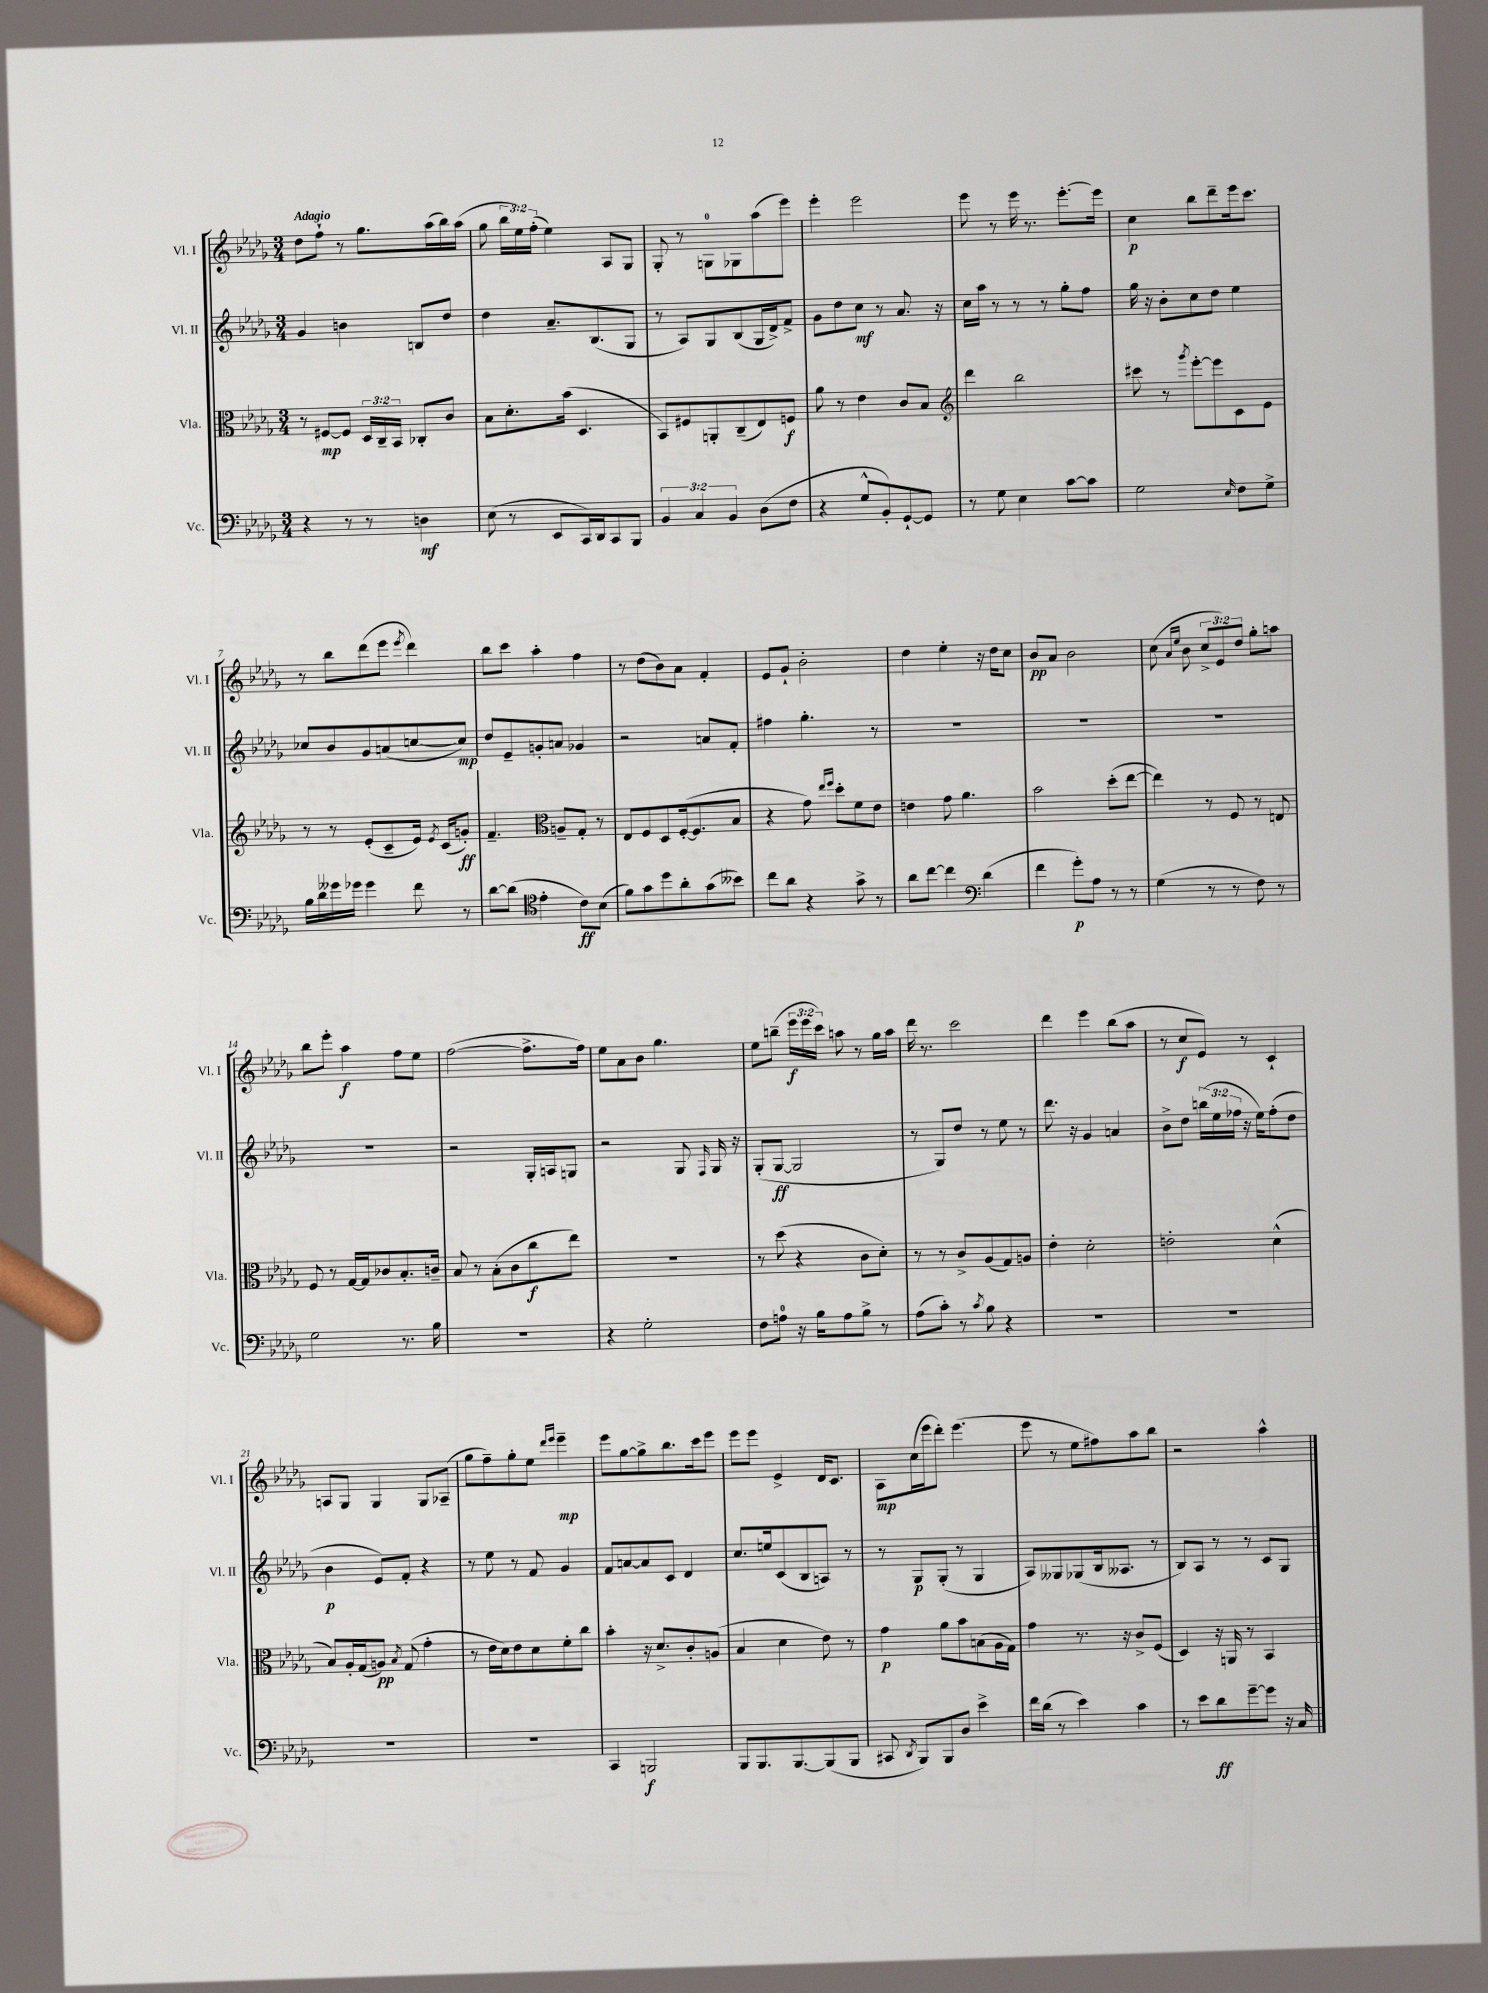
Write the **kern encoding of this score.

**kern	**kern	**kern	**kern
*staff4	*staff3	*staff2	*staff1
*clefF4	*clefC3	*clefG2	*clefG2
*k[b-e-a-d-g-]	*k[b-e-a-d-g-]	*k[b-e-a-d-g-]	*k[b-e-a-d-g-]
*M3/4	*M3/4	*M3/4	*M3/4
4r	8r	4g-	8dd-
.	[8F#	.	8ff`
8r	8F#]	4b	8r
8r	24D-	.	8.gg-
.	24C~	.	.
.	24BB-	.	.
4D	8C-'	8B	.
.	.	.	(16aa-
.	8c	8dd-	16bb-)
.	.	.	(16aa-
=	=	=	=
(8E-	8B-	4dd-	8gg-
8r	8.d-'	.	24bb-
.	.	.	24ee-)
.	.	.	(24ff'
8EE-	.	8.a-~	4ee-)
.	(16b-	.	.
16CC)	4.D-	.	.
16DD-	.	(8.B-	.
8CC	.	.	8A-
8BBB-	.	8G-	8G-
=	=	=	=
6BB-	8BB-)	8r	8G-'
.	8F#	8A-)	8r
6C	.	.	.
.	8AA'	8G-	8G
6BB-	.	.	.
.	(8C~	(8B-	8G-
(8D-	8E-)	16G-	(8aa-
.	.	16d-^)	.
8F	8F	8f^	8eee-)
=	=	=	=
4r	8a-	8g-	4eee-'
.	8r	8dd-	.
8G-^^	4e-	8cc	2eee-
8BB-')	.	8r	.
[8GG-`	8c	8.a-	.
8GG-]	8B-	.	.
.	.	16r	.
=	=	=	=
*	*clefG2	*	*
8r	4ddd-	16cc	8eee-
.	.	16aa-	.
8G-	.	8r	8r
4E-	2bb-	8r	16eee-
.	.	.	8.r
.	.	8r	.
[8c	.	8gg-'	[8.eee-'
8c]	.	8ff	.
.	.	.	16eee-]
=	=	=	=
2G-	8ccc#	16gg-	4cc
.	.	16r	.
.	8r	8b-'	.
.	8qggg-	.	.
.	[8eee-'	8cc	8bb-
.	8eee-]	8dd-	8ddd-~
16qqE-	.	.	.
8F	8c	4ee-	16eee-
.	.	.	8.ccc
8G-^	8e-	.	.
=	=	=	=
16B-	8r	8cc-	8r
16d-	.	.	.
16g--	8r	8b-	8bb-
16g-	.	.	.
4g-	(8e-'	8g-	(8ddd-
.	8c~	(8a	8eee-
.	.	.	8qeee-
8f	16e-)	[8cc	4ddd-)
.	8qe-	.	.
.	(16c	.	.
8r	8g')	8cc])	.
=	=	=	=
[8d-	4.f~	8dd-	8bb-
(8d-]	.	8e-~	8ccc
*clefC4	*	*	*
4e-'	.	8g'	4aa-'
*	*clefC3	*	*
.	8A~	8a	.
8c)	8G-'	4g-	4ff
(8B-	8r	.	.
=	=	=	=
8f)	8E-	2r	8r
8g-	8F	.	(8dd-
8dd-	8D-	.	8b-)
8a-'	([16F'	.	8a-
.	8.F]	.	.
(8g-	.	8a	4f'
8b--)	8B-	8f'	.
=	=	=	=
8cc	4r	4ff#	8e-
8a-	.	.	8g-`
4r	8g-)	4.gg-'	2b-'
.	16qqee-	.	.
.	16qqff	.	.
.	8dd-'	.	.
8g-^	8f	.	.
8r	8e-	8r	.
=	=	=	=
8a-	4e	2.r	4dd-
[8cc	.	.	.
4cc]	8g-	.	4ee-'
.	4.a-	.	.
*clefF4	*	*	*
(4d-	.	.	16r
.	.	.	16dd-
.	.	.	8cc
=	=	=	=
4f	2b-	2.r	8b-
.	.	.	8a-
8g-')	.	.	2b-
8A-	.	.	.
8r	(8dd-'	.	.
8r	[8ee-	.	.
=	=	=	=
(4G-	4ee-])	2.r	(8cc
.	.	.	16qqa-
.	.	.	16qqee-
.	.	.	8b-
8r	8r	.	12cc^
.	.	.	12e-)
8r	8F	.	.
.	.	.	12dd-
8F)	8r	.	8gg-'
8r	8E	.	8aa
=	=	=	=
2G-	8F	2.r	8bb-
.	8r	.	8eee-'
.	[16G-	.	4aa-
.	16G-]	.	.
.	8c-	.	.
8.r	8.B-'	.	8ff
.	.	.	8ee-
16B-	16c~	.	.
=	=	=	=
2.r	8B-	2r	([2ff
.	8r	.	.
.	(8B-'	.	.
.	8c	.	.
.	8cc	16G-'	8.ff^]
.	.	16A	.
.	8ee-)	8G	.
.	.	.	16ff)
=	=	=	=
4r	2.r	2r	8ee-
.	.	.	8a-
2G-'	.	.	8b-
.	.	.	4.gg-
.	.	8G-	.
.	.	16qqF	.
.	.	16G-	.
.	.	16r	.
=	=	=	=
8F	8r	(8G-'	8ee-
8A	(8dd-	[8G-	(8bb~
16r	4r	2G-]	24eee-
.	.	.	24eee-
16B-	.	.	.
.	.	.	24ccc)
8A	.	.	8aa
8B-^	8c	.	8r
8r	8d-')	.	16gg-
.	.	.	16aa
=	=	=	=
(8A-	8r	8r	16ddd-
.	.	.	8.r
8c')	8r	8G-)	.
8r	8c^	8dd-	2ccc
8qc	.	.	.
8B-	(8A-	8r	.
4r	8G-)	8ee-	.
.	8A	8r	.
=	=	=	=
2.r	4e-'	8.ddd-	4ddd-
.	.	16r	.
.	2d-'	4g-	4eee-
.	.	4a	(8bb-
.	.	.	8aa-
=	=	=	=
2.r	2e'	8b-^	8r
.	.	8dd-	8cc
.	.	(24bb	8e-)
.	.	24ee-	.
.	.	24ff-	.
.	.	16r	8r
.	.	16ee-)	.
.	(4d-^^	(8ff-'	4c`
.	.	8dd-	.
=	=	=	=
2.r	8B-)	4b-	8A
.	16A-'	.	8G-
.	(16G-	.	.
.	8A)	8e-)	4G-
.	8qB-	.	.
.	(8G-	8f'	.
.	4g-'	4r	8G-
.	.	.	(8A-~
=	=	=	=
2.r	8r	8r	8gg-
.	16e-	8ee-	8ff~)
.	16d-)	.	.
.	8e-	8r	8gg-'
.	8d-	8f	8ee-
.	.	.	16qqddd-
.	.	.	16qqeee-
.	8f'	4g-	4eee-~
.	8cc	.	.
=	=	=	=
4CC	4b-'	8f	8eee-
.	.	[8a	[8gg-
2BBB	16r	8a]	8gg-^]
.	8.d-^	.	.
.	.	8c	8.bb-
.	8c'	4d-	.
.	.	.	16ccc
.	(8A	.	8eee-
=	=	=	=
8BBB-	4B-	8.cc	8eee-
8.BBB-	.	.	8eee-
.	.	16ee	.
.	4d-	(8c	4e-^
[8.BBB-	.	.	.
.	.	8B-	.
(8BBB-]	8e-)	8A)	16d-
.	.	.	8.c
8BBB-	8r	8r	.
=	=	=	=
8CC#	4g-	8r	8A-
8qDD-	.	.	.
8BBB-)	.	8G-	(16cc
.	.	.	16eee-
8BBB-	8a-	(8G-'	8ddd-')
8D-	8b-	8r	(4.eee-
4e-^	(8B	4G-	.
.	16A-	.	.
.	16G-)	.	.
=	=	=	=
16f	4g-	8A-)	8eee-
(16d-	.	.	.
8r	.	8G--	8r
4e-)	8.r	(8G-	8ee-
.	.	16B-	8ff#)
.	16r	8.A--	.
4c	8c^	.	8aa-
.	(8F	8r	8bb-
=	=	=	=
8r	4D-)	8B-)	2r
8e-	.	8A-	.
8d-	16r	8r	.
.	16AA	.	.
[8g-~	8r	8r	.
8g-]	4BB-	8c	4aa-^^
16r	.	8G-	.
16C	.	.	.
==	==	==	==
*-	*-	*-	*-
